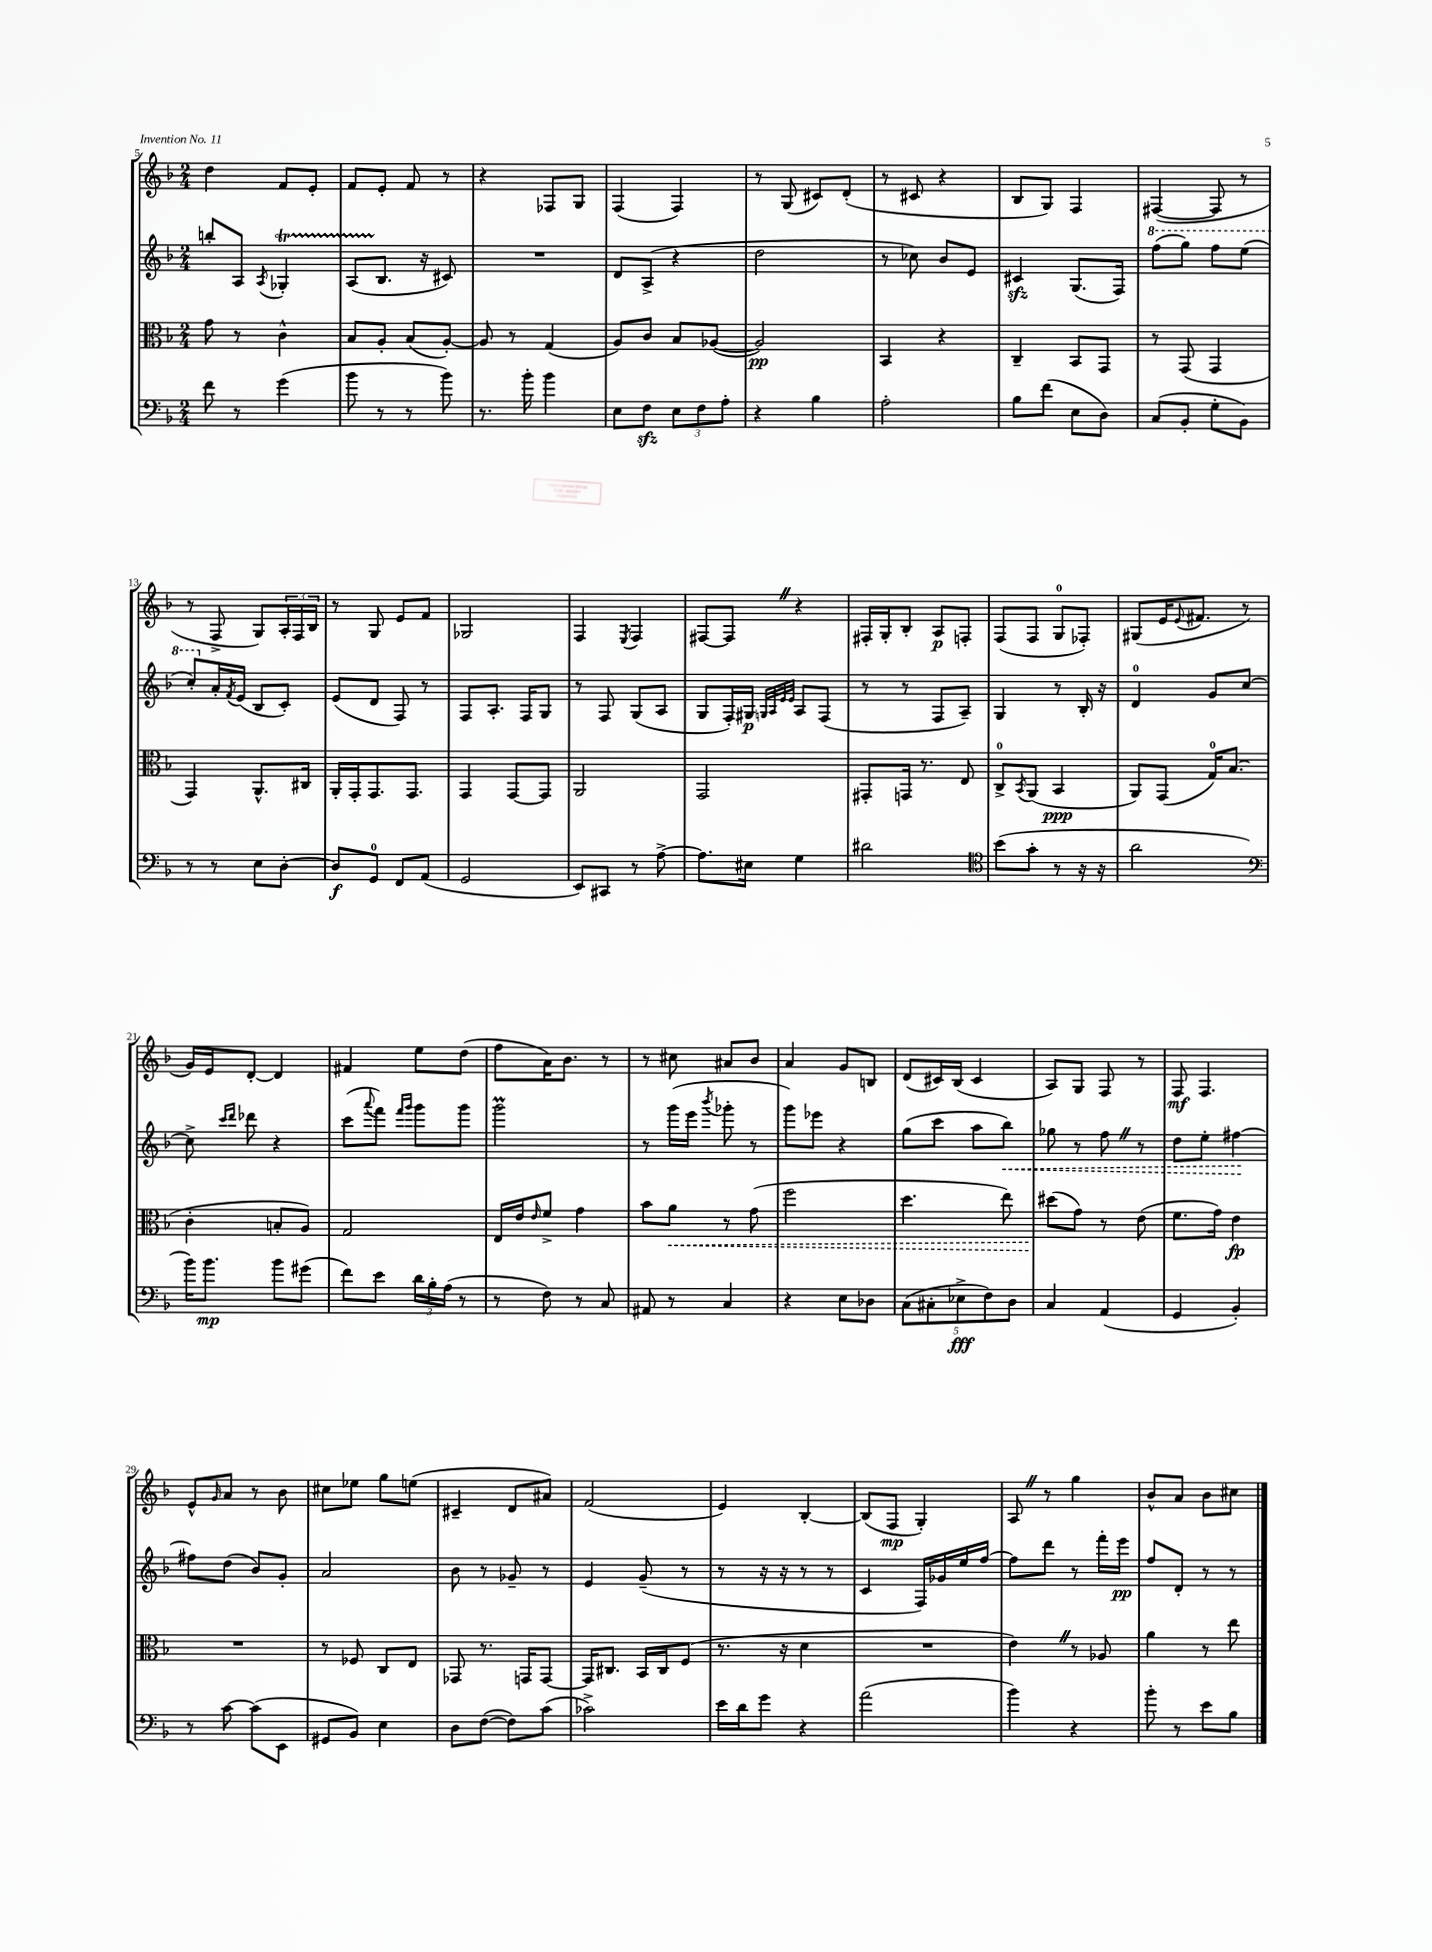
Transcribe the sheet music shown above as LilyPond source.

<<
\new StaffGroup <<
\new Staff = "s0" {
    \clef treble \key f \major \numericTimeSignature \time 2/4
    d''4 f'8 e'8-. |
    f'8 e'8-. f'8 r8 |
    r4 fes8 g8 |
    f4( f4) |
    r8 g8( cis'8) d'8-.( |
    r8 cis'8 r4 |
    bes8 g8) f4 |
    fis4~( fis8 r8 |
    r8 f8-> g8) \tuplet 3/2 { a16-. f16 bes16 } |
    r8 g8 e'8 f'8 |
    ges2 |
    f4 \acciaccatura { e8 } f4 |
    fis8~ fis8 \once \override BreathingSign.text = \markup { \musicglyph "scripts.caesura.straight" } \breathe r4 |
    fis16-. g16-. bes8-. a8\p f8-. |
    f8( f8 g8-0 fes8-.) |
    gis8( e'16 \appoggiatura { e'8 } fis'8. r8 |
    g'16) e'16 d'8~-. d'4 |
    fis'4 e''8 d''8( |
    f''8 a'16) bes'8. r8 |
    r8 cis''8 ais'8 bes'8 |
    a'4 g'8 b8 |
    d'8( cis'16) bes16( cis'4 |
    a8) g8 f8 r8 |
    f8\mf f4. |
    e'8-^ \grace { g'16 } a'8 r8 bes'8 |
    cis''8 ees''8 g''8 e''8( |
    cis'4-- d'8 ais'8) |
    f'2( |
    e'4) bes4~-. |
    bes8( f8\mp g4-.) |
    a8 \once \override BreathingSign.text = \markup { \musicglyph "scripts.caesura.straight" } \breathe r8 g''4 |
    bes'8-^ a'8 bes'8 cis''8 \bar "|." |
}
\new Staff = "s1" {
    \clef treble \key f \major \numericTimeSignature \time 2/4
    b''8-. a8 \acciaccatura { a8 } ges4-.\startTrillSpan |
    a8( bes8.\stopTrillSpan r16 cis'8) |
    R2 |
    d'8 a8->( r4 |
    d''2 |
    r8 ces''8) bes'8 e'8 |
    cis'4\sfz g8.( f16) |
    \ottava #1 f'''8( g'''8) f'''8 e'''8( |
    c'''8-.) \ottava #0 a'16-. \acciaccatura { f'8 } e'16( bes8 c'8-.) |
    e'8( d'8 f8) r8 |
    f8 a8.-. f16 g8 |
    r8 f8 g8( a8 |
    g8 f16-.) gis16\p \grace { g32 a32 e'32 e'32 } a8 f8( |
    r8 r8 f8 a8--) |
    g4 r8 bes16-. r16 |
    d'4-0 g'8 c''8~ |
    c''8-> \grace { c'''16 d'''16 } des'''8 r4 |
    c'''8( \appoggiatura { a'''8 } f'''8) \grace { f'''16 g'''16 } g'''8 g'''8 |
    g'''2\prall |
    r8 g'''16( e'''16 \acciaccatura { bes'''8 } ges'''8-. r8 |
    g'''8) ees'''8 r4 |
    g''8( c'''8 a''8 \once \override Hairpin.style = #'dashed-line bes''8\<) |
    ges''8 r8 f''8 \once \override BreathingSign.text = \markup { \musicglyph "scripts.caesura.straight" } \breathe r8 |
    d''8 e''8-. fis''4~\! |
    fis''8 d''8( bes'8) g'8-. |
    a'2 |
    bes'8 r8 ges'8-- r8 |
    e'4 g'8--( r8 |
    r8 r16 r16 r8 r8 |
    c'4 f16) ges'16 e''16 f''16~ |
    f''8 d'''8 r8 f'''16-. e'''16\pp |
    f''8 d'8-. r8 r8 \bar "|." |
}
\new Staff = "s2" {
    \clef alto \key f \major \numericTimeSignature \time 2/4
    g'8 r8 c'4-^ |
    bes8 a8-. bes8( a8~-.) |
    a8 r8 g4( |
    a8) c'8 bes8 aes8~( |
    aes2\pp) |
    bes,4 r4 |
    c4-- bes,8 g,8 |
    r8 g,8( g,4 |
    g,4) a,8.-^ cis16 |
    a,16-. g,16-. g,8. g,8. |
    g,4 g,8~ g,8 |
    a,2 |
    g,2 |
    gis,8-. g,16 r8. e8 |
    c8-0-> \acciaccatura { bes,8 } a,8( bes,4\ppp |
    a,8) g,8( g16-0) bes8.( |
    c'4-. b8-. a8) |
    g2 |
    e16 e'16 \grace { e'16 } f'8-> g'4 |
    bes'8 \once \override Hairpin.style = #'dashed-line a'8\< r8 g'8( |
    f''2 |
    d''4. e''8) |
    dis''8\!( g'8) r8 e'8( |
    f'8. g'16) e'4\fp |
    R2 |
    r8 fes8 c8 e8 |
    ges,8 r8. g,16 g,8~ |
    g,16 cis8. bes,16 cis16 f8( |
    r8. r16 d'4 |
    R2 |
    e'4) \once \override BreathingSign.text = \markup { \musicglyph "scripts.caesura.straight" } \breathe r8 aes8 |
    a'4 r8 e''8 \bar "|." |
}
\new Staff = "s3" {
    \clef bass \key f \major \numericTimeSignature \time 2/4
    f'8 r8 g'4( |
    bes'8 r8 r8 bes'8) |
    r8. bes'16-. bes'4 |
    e8 f8\sfz \tuplet 3/2 { e8 f8 a8-. } |
    r4 bes4 |
    a2-. |
    bes8 f'8( e8 d8) |
    c8( bes,8-. g8-. bes,8) |
    r8 r8 e8 d8~-. |
    d8\f g,8-0 f,8 a,8( |
    g,2 |
    e,8) cis,8 r8 a8~-> |
    a8. eis16 g4 |
    dis'2 |
    \clef tenor bes'8( g'8-. r8 r16 r16 |
    a'2 |
    \clef bass bes'16) bes'8.\mp bes'8 gis'8( |
    f'8) e'8 \tuplet 3/2 { d'16 bes16-. a16( } r8 |
    r8 f8) r8 c8 |
    ais,8 r8 c4 |
    r4 e8 des8 |
    \tuplet 5/4 { c8( cis8-. ees8->\fff f8) d8 } |
    c4 a,4( |
    g,4 bes,4-.) |
    r8 c'8~ c'8( e,8 |
    gis,8 bes,8) e4 |
    d8 f8~( f8) c'8( |
    ces'2->) |
    e'16 d'16 g'8 r4 |
    a'2( |
    bes'4) r4 |
    bes'8-. r8 e'8 bes8 \bar "|." |
}
>>
>>
\layout { \context { \Score currentBarNumber = #5 } }
